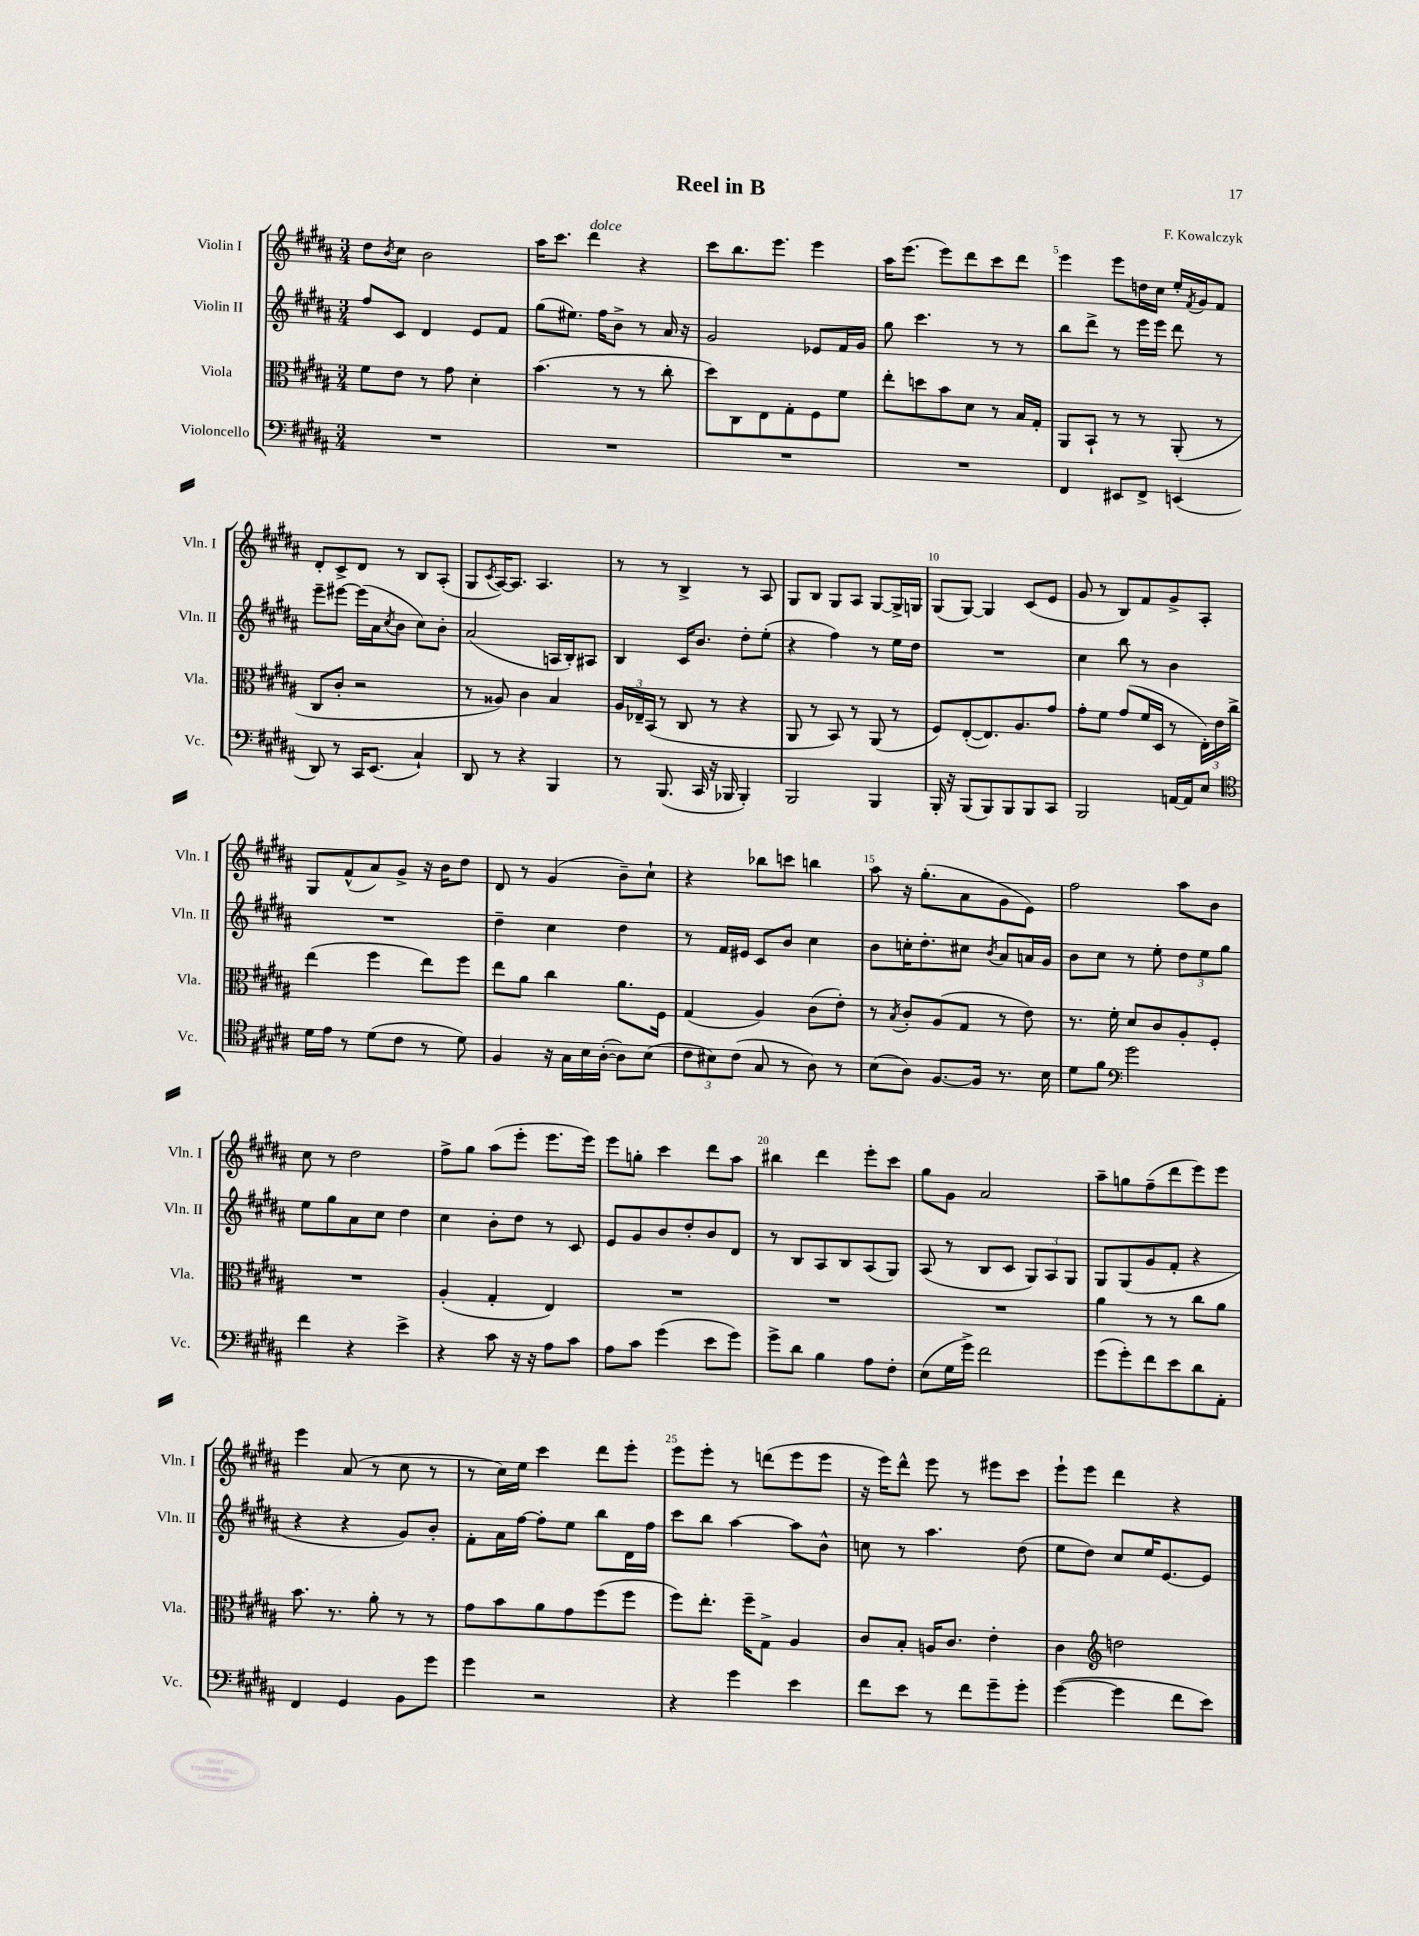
\header { title = "Reel in B" composer = "F. Kowalczyk" }
<<
\new StaffGroup <<
\new Staff = "s0" \with { instrumentName = "Violin I" shortInstrumentName = "Vln. I" } {
    \clef treble \key b \major \numericTimeSignature \time 3/4
    dis''8 \acciaccatura { b'8 } cis''8 b'2 |
    ais''16 cis'''8. dis'''4^\markup { \italic "dolce" } r4 |
    cis'''8 b''8. e'''8. e'''4 |
    ais''16 e'''8.( e'''8) dis'''8 cis'''8 dis'''8 |
    e'''4 e'''8 d''16 cis''16 e''16-. \acciaccatura { fis'8 } gis'16 fis'8 |
    dis'8-. cis'8-> dis'8 r8 b8 ais8-.( |
    gis8 \acciaccatura { cis'8 } ais16~) ais8. ais4. |
    r8 r8 b4-> r8 ais8 |
    gis8 b8 gis8 ais8 gis8~ gis16-> g16 |
    gis8( gis8~) gis4 cis'8( e'8 |
    gis'8 r8 b8) fis'8 gis'8-> ais8-. |
    gis8 fis'8-^( ais'8) gis'8-> r16 b'16 dis''8 |
    dis'8 r8 gis'4( b'8--) cis''8-! |
    r4 bes''8 c'''8 b''4 |
    ais''8 r16 gis''8.-.( ais'8 gis'8 e'8) |
    fis''2 ais''8 b'8 |
    cis''8 r8 dis''2 |
    fis''8-> gis''8 ais''8( e'''8-. e'''8. e'''16) |
    e'''8 g''8-. cis'''4 dis'''8 ais''8 |
    bis''4 dis'''4 e'''8-. cis'''8 |
    gis''8 gis'8 ais'2 |
    ais''8-- g''8 fis''8--( dis'''8 e'''8) e'''8 |
    e'''4 ais'8( r8 cis''8 r8 |
    r8 cis''16) e''16 cis'''4 dis'''8 e'''8-. |
    e'''8 e'''8-. r8 d'''8( e'''8 e'''8 |
    r16 e'''16) dis'''8-^ e'''8 r8 eis'''8 cis'''8 |
    e'''8-! e'''8 dis'''4 r4 \bar "|." |
}
\new Staff = "s1" \with { instrumentName = "Violin II" shortInstrumentName = "Vln. II" } {
    \clef treble \key b \major \numericTimeSignature \time 3/4
    fis''8 cis'8 dis'4 e'8 fis'8 |
    gis''8( eis''8.) fis''16 b'8-> r8 ais'16 r16 |
    gis'2 ees'8 fis'16 gis'16 |
    gis''8 cis'''4. r8 r8 |
    b''8 dis'''8-> r8 e'''16 e'''16 dis'''8 r8 |
    e'''8-- eis'''8~ eis'''16( ais'16 \acciaccatura { cis''8 } b'8 cis''8) b'8-. |
    ais'2( a16 b16-.) ais8 |
    b4 cis'16 b'8. dis''8-. e''8-.( |
    r4 fis''4) r8 e''16 dis''16 |
    R2. |
    cis''4 b''8 r8 b'4 |
    R2. |
    dis''4-- cis''4 dis''4 |
    r8 fis'16 eis'16 cis'8 b'8 cis''4 |
    b'8 c''16-. dis''8.-. cis''8 \acciaccatura { b'8 } ais'8 a'16 gis'16 |
    b'8 cis''8 r8 e''8-. \tuplet 3/2 { dis''8 e''8 gis''8 } |
    e''8 gis''8 ais'8 cis''8 dis''4 |
    cis''4 b'8-. dis''8 r8 cis'8 |
    e'8 gis'8 b'8 dis''8-. b'8 dis'8 |
    r8 b8 ais8 b8 ais8( gis8) |
    ais8( r8 b8 cis'8 \tuplet 3/2 { gis8) ais8 gis8 } |
    gis8 gis8( gis'8 fis'8-. r4 |
    r4 r4 gis'8) b'8-. |
    fis'8-. ais'16 fis''16~ fis''8-. e''8 b''8 dis'16 fis''16 |
    cis'''8 b''8 ais''4~ ais''8 b'8-^ |
    c''8 r8 ais''4. dis''8( |
    e''8 dis''8) cis''8 e''16 e'8.~ e'8 \bar "|." |
}
\new Staff = "s2" \with { instrumentName = "Viola" shortInstrumentName = "Vla." } {
    \clef alto \key b \major \numericTimeSignature \time 3/4
    fis'8 e'8 r8 gis'8 dis'4-. |
    b'4.( r8 r8 cis''8-. |
    dis''8) cis8 e8 gis8-. fis8 fis'8 |
    e''8-. d''8 b'8 dis'8 r8 b16 gis16-. |
    ais,8 b,8-! r8 r8 ais,8-.( r8 |
    cis8 cis'8-. r2 |
    r8 aisis8) cis'4 b4 |
    \tuplet 3/2 { ais16 ees16-- b,16( } r8 cis8 r8 r4 |
    ais,8 r8 b,8) r8 ais,8( r8 |
    fis8) e8~-.( e8.) ais8. gis'8 |
    gis'8-. fis'8 gis'8( fis'16 dis16 r8 \tuplet 3/2 { e16-.) e'16 cis''16-> } |
    e''4( fis''4 e''8) fis''8 |
    e''8 ais'8 cis''4 ais'8. fis16 |
    gis4( ais4) cis'8( e'8-.) |
    r8 \acciaccatura { b8 } cis'8-. ais8( gis8 r8 e'8) |
    r8. fis'16-. dis'8 cis'8 ais8-. fis8-. |
    R2. |
    ais4-.( gis4-. e4) |
    R2. |
    R2. |
    R2. |
    ais'4 r8 r8 cis''8 ais'8 |
    b'8. r8. ais'8-. r8 r8 |
    gis'8 b'8 ais'8 gis'8 fis''8( fis''8 |
    fis''8) e''8.-. fis''16-- gis8-> ais4 |
    cis'8 b8-. a16 cis'8. e'4-. |
    cis'4 \clef treble d''2 \bar "|." |
}
\new Staff = "s3" \with { instrumentName = "Violoncello" shortInstrumentName = "Vc." } {
    \clef bass \key b \major \numericTimeSignature \time 3/4
    R2. |
    R2. |
    R2. |
    R2. |
    fis,4 eis,8 fis,8-> e,4( |
    dis,8) r8 cis,16 e,8.( cis4-!) |
    dis,8 r8 r4 b,,4 |
    r8 b,,8.( cis,16 r16 bes,,16 bes,,4-.) |
    b,,2 b,,4 |
    b,,16-. r16 b,,8( b,,8) b,,8 b,,8 cis,8 |
    b,,2 a,16~ a,16 e8 |
    \clef tenor dis'16 e'16 r8 dis'8( cis'8 r8 dis'8) |
    fis4 r16 gis16 b16 ais16~-.( ais8) b8( |
    \tuplet 3/2 { cis'8 bis8) cis'8( } gis8 r8 ais8) r8 |
    b8( ais8) fis8.~ fis16 r8. b16 |
    dis'8 fis'8 \clef bass gis'2 |
    fis'4 r4 e'4-> |
    r4 cis'8 r16 r16 ais8 cis'8 |
    ais8 cis'8 gis'4( e'8 gis'8) |
    gis'8-> dis'8 b4 ais8 fis8-. |
    e8( gis16 gis'16->) fis'2 |
    gis'8( gis'8-.) fis'8 e'8 dis'8 ais,8-. |
    fis,4 gis,4 b,8 gis'8 |
    gis'4 r2 |
    r4 gis'4 e'4 |
    fis'8 e'8 r8 fis'8 gis'8-- gis'8-. |
    gis'4~( gis'4 fis'8 e'8) \bar "|." |
}
>>
>>
\layout { \context { \Score \override BarNumber.break-visibility = ##(#f #t #t) barNumberVisibility = #(every-nth-bar-number-visible 5) } }
